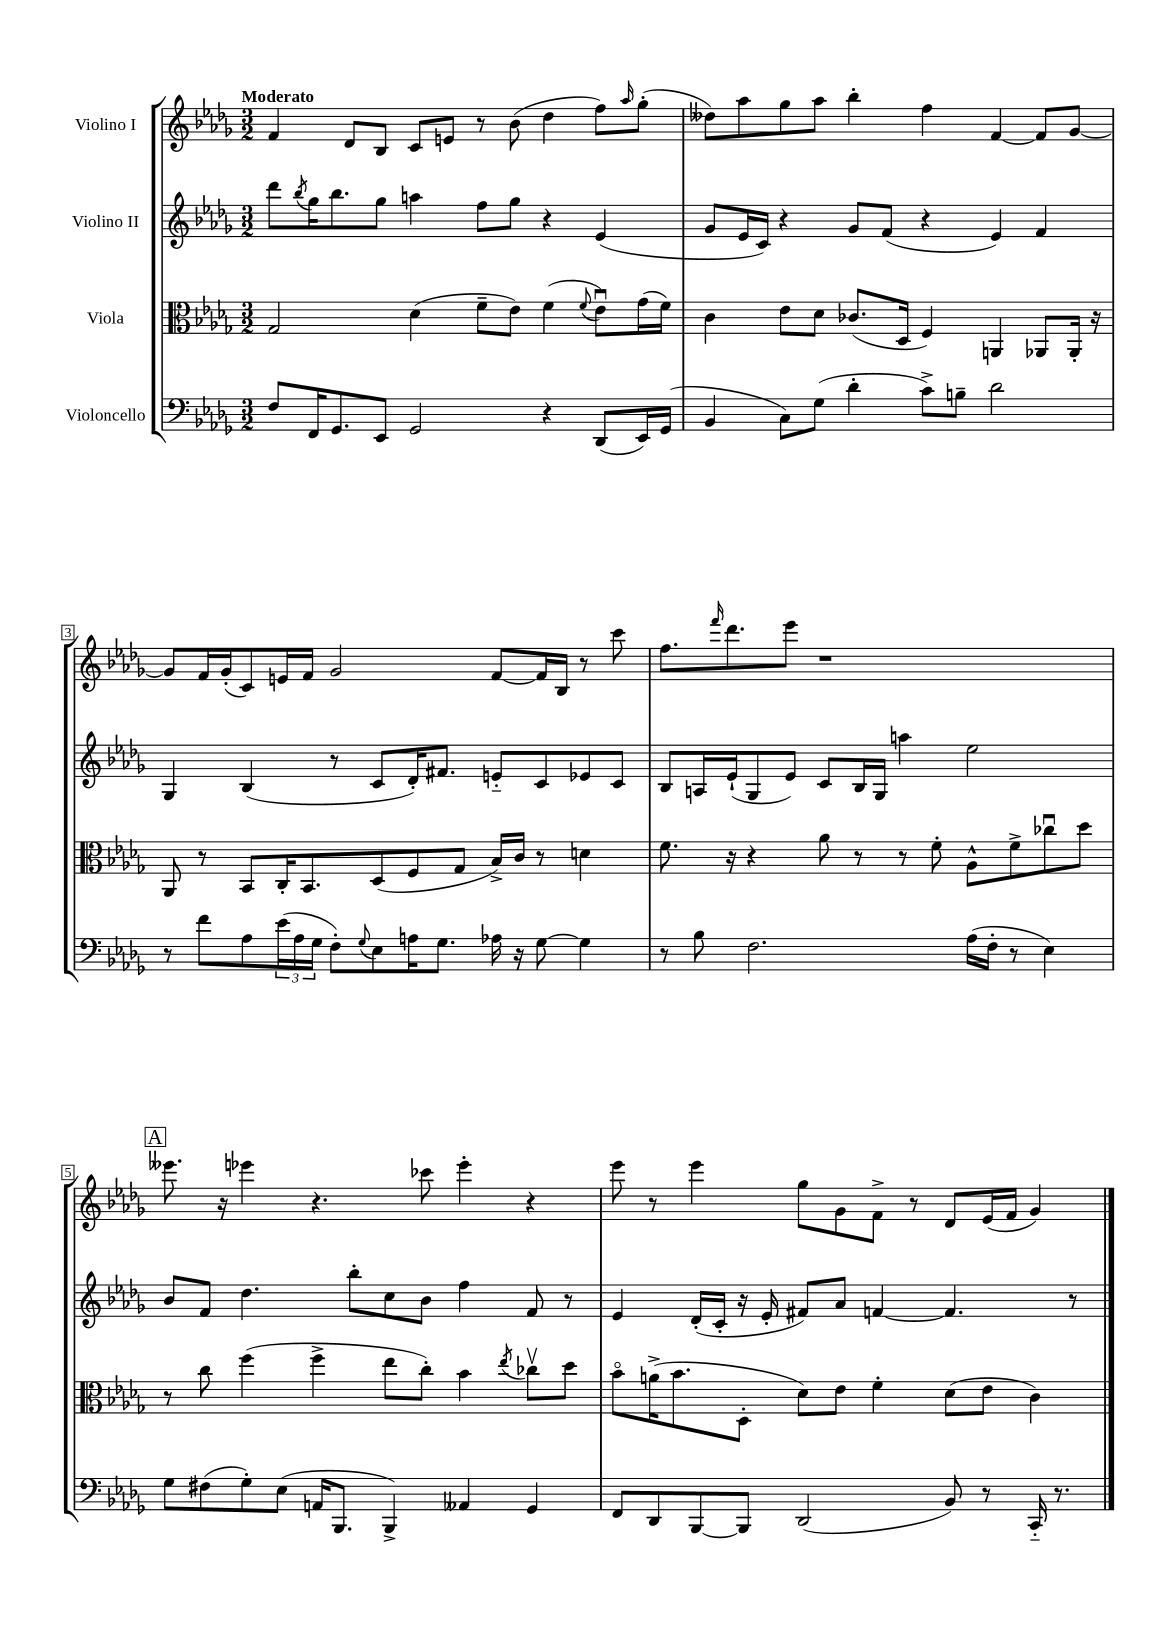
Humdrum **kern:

**kern	**kern	**kern	**kern
*staff4	*staff3	*staff2	*staff1
*clefF4	*clefC3	*clefG2	*clefG2
*k[b-e-a-d-g-]	*k[b-e-a-d-g-]	*k[b-e-a-d-g-]	*k[b-e-a-d-g-]
*M3/2	*M3/2	*M3/2	*M3/2
8F/L	2G-/	8ddd-\L	4f/
.	.	8qbb-/	.
16FF/K	.	16gg-\K	.
8.GG-/	.	8.bb-\	.
.	.	.	8d-/L
8EE-/J	.	8gg-\J	8B-/J
2GG-/	(4d-\	4aa\	8c/L
.	.	.	8e/J
.	8f~\L	8ff\L	8r
.	8e-\J)	8gg-\J	(8b-\
4r	(4f\	4r	4dd-\
.	8qqf/	.	.
(8DD-/L	8e-u\L)	(4e-/	8ff\L)
.	.	.	16qqaa-/
16EE-/L)	(16g-\L	.	(8gg-'\J
(16GG-/JJ	16f\JJ)	.	.
=	=	=	=
4BB-/	4c\	8g-/L	8dd--\L)
.	.	16e-/L	8aa-\
.	.	16c/JJ)	.
8C\L)	8e-\L	4r	8gg-\
(8G-\J	8d-\J	.	8aa-\J
4d-'\	(8.c-/L	8g-/L	4bb-'\
.	.	(8f/J	.
.	16D-/Jk	.	.
8c^\L)	4F/)	4r	4ff\
8B~\J	.	.	.
2d-\	4AA/	4e-/)	[4f/
.	8AA-/L	4f/	8f/]L
.	16AA-'/Jk	.	[8g-/J
.	16r	.	.
=	=	=	=
8r	8AA-/	4G-/	8g-/]L
8f\L	8r	.	16f/L
.	.	.	(16g-'/J
8A-\	8BB-/L	(4B-/	8c/)
(24e-\L	16C'/K	.	16e/L
24A-\	.	.	.
.	8.BB-/	.	16f/JJ
24G-\JJ	.	.	.
8F'\L)	.	8r	2g-/
8qqG-/	.	.	.
8E-\	(8D-/	8c/L	.
16A\K	8F/	16d-'/K)	.
8.G-\J	.	8.f#/J	.
.	8G-/J	.	.
16A-\	16B-^/LL)	8e'~/L	[8f/L
16r	16c/JJ	.	.
[8G-\	8r	8c/	16f/]L
.	.	.	16B-/JJ
4G-\]	4d\	8e-/	8r
.	.	8c/J	8ccc\
=	=	=	=
8r	8.f\	8B-/L	8.ff\L
8B-\	.	16A/L	.
.	.	.	16qqfff/
.	16r	(16e-`/J	8.ddd-\
2.F\	4r	8G-/	.
.	.	8e-/J)	8eee-\J
.	8a-\	8c/L	1r
.	8r	16B-/L	.
.	.	16G-/JJ	.
.	8r	4aa\	.
.	8f'\	.	.
(16A-\LL	8A-^^\L	2ee-\	.
16F'\JJ	.	.	.
8r	8f^\	.	.
4E-\)	8cc-u\	.	.
.	8dd-\J	.	.
=	=	=	=
8G-\L	8r	8b-/L	8.eee--\
(8F#\	8cc\	8f/J	.
.	.	.	16r
8G-'\)	(4ff\	4.dd-\	4eee-\
(8E-\J	.	.	.
16AA/LK	4ff^\	.	4.r
8.BBB-/J	.	.	.
.	.	8bb-'\L	.
4BBB-^/)	8ee-\L	8cc\	.
.	8cc'\J)	8b-\J	8ccc-\
4AA--/	4b-\	4ff\	4eee-'\
.	8qee-/	.	.
4GG-/	8cc-v\L	8f/	4r
.	8dd-\J	8r	.
=	=	=	=
8FF/L	8b-o\L	4e-/	8eee-\
8DD-/	(16a^\K	.	8r
.	8.b-\	.	.
[8BBB-/	.	(16d-'/LL	4eee-\
.	.	16c'/JJ	.
8BBB-/]J	8D-'\J	16r	.
.	.	16e-'/	.
(2DD-/	8d-\L)	8f#/L)	8gg-\L
.	8e-\J	8a-/J	8g-\
.	4f'\	[4f/	8f^\J
.	.	.	8r
8BB-/)	(8d-\L	4.f/]	8d-/L
8r	8e-\J	.	(16e-/L
.	.	.	16f/JJ
16CC'~/	4c\)	.	4g-/)
8.r	.	.	.
.	.	8r	.
==	==	==	==
*-	*-	*-	*-
